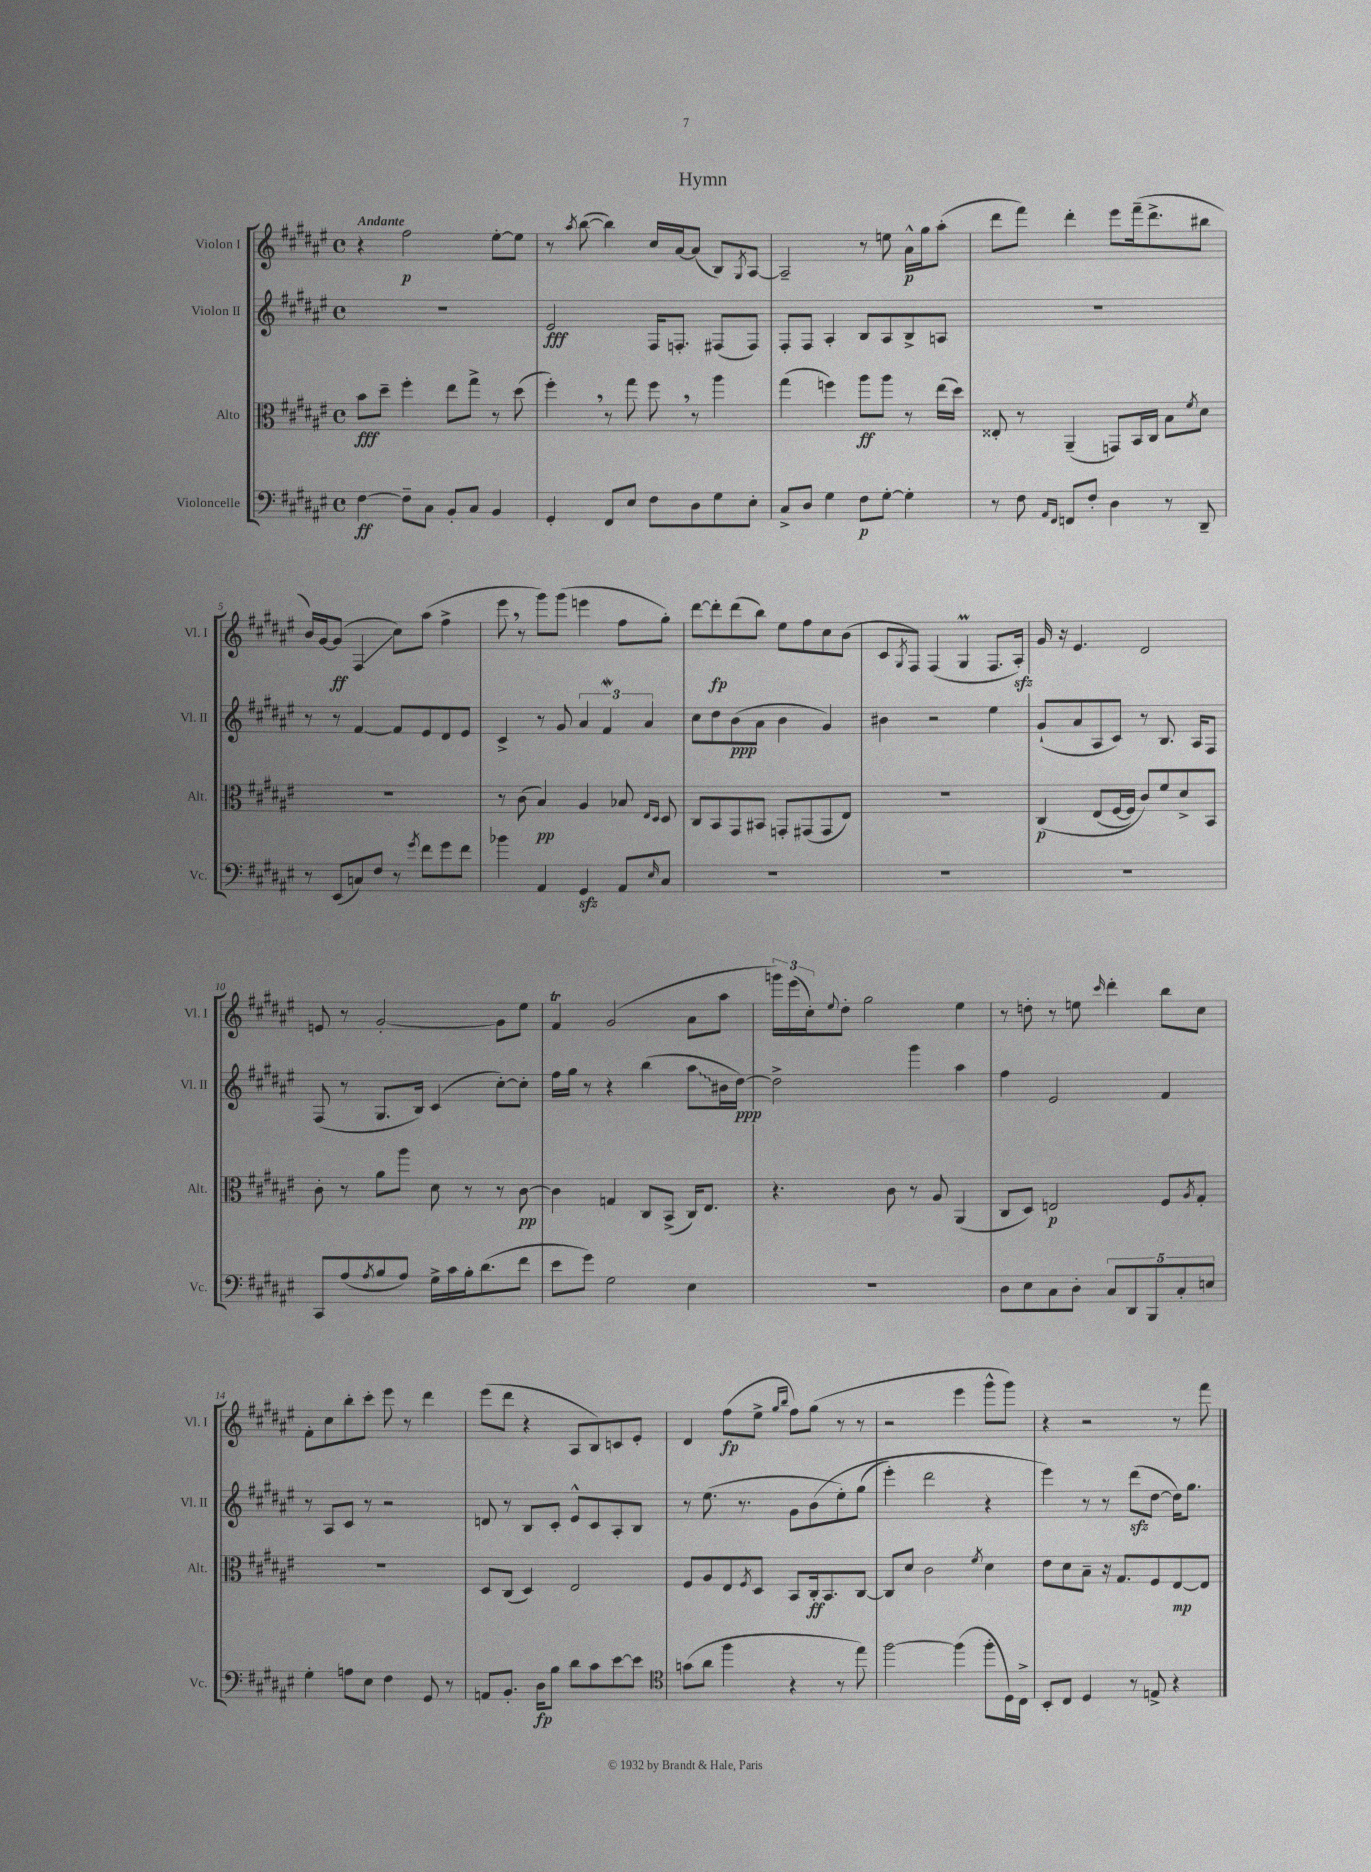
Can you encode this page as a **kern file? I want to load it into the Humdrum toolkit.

**kern	**kern	**kern	**kern
*staff4	*staff3	*staff2	*staff1
*clefF4	*clefC3	*clefG2	*clefG2
*k[f#c#g#d#a#e#]	*k[f#c#g#d#a#e#]	*k[f#c#g#d#a#e#]	*k[f#c#g#d#a#e#]
*M4/4	*M4/4	*M4/4	*M4/4
*met(c)	*met(c)	*met(c)	*met(c)
[4F#	8b	1r	4r
.	8dd#~	.	.
8F#~]	4ff#'	.	2ff#
8C#	.	.	.
8BB'	8ee#	.	.
8C#	8gg#^	.	.
4BB	8r	.	[8ee#'
.	(8dd#	.	8ee#]
=	=	=	=
4GG#'	4ff#')	2e#	8r
.	.	.	8qaa#
.	.	.	([8bb
8FF#	8r	.	4bb])
8E#	8gg#	.	.
8F#	8ff#	16F#	16cc#
.	.	8.F'	[16a#
8D#	8r	.	(8a#]
8G#	4aa#	(8F#	8B)
.	.	.	8qG#
8E#'	.	8F#)	[8A#
=	=	=	=
8C#^	(4gg#	8F#'	2A#~]
8D#	.	8F#	.
4G#	4ff)	4A#'	.
8F#	8aa#	8B	8r
[8G#'	8aa#	8A#	8ee
4G#']	8r	8B^	16a#^^
.	.	.	16gg#
.	(16ee#	8A	(8aa#'
.	16dd#)	.	.
=	=	=	=
8r	8E##'	1r	8ddd#
8F#	8r	.	8fff#)
16qqAA#	.	.	.
16qqFF#	.	.	.
8FF	(4AA#~	.	4ddd#'
8F#'	.	.	.
4D#	8GG)	.	8eee#
.	16BB	.	(16fff#~
.	16C#	.	8.ddd#^
8r	8B	.	.
.	8qf#	.	.
8DD#~	8d#	.	8bb#
=	=	=	=
8r	1r	8r	16b)
.	.	.	[16g#
(8EE#	.	8r	(8g#]
8C)	.	[4f#	4F#
8F#	.	.	.
8r	.	8f#]	8cc#)
8qg#	.	.	.
8f#	.	8e#	(8aa#
8g#	.	8d#	4ff#^
8f#	.	8e#	.
=	=	=	=
4b-	8r	4c#^	8eee#
.	(8c#	.	8r
4AA#	4B)	8r	8ggg#)
.	.	8g#	(8ggg#
4GG#	4A#	6a#	4eee
.	.	6f#	.
8AA#	8B-	.	8ff#
.	.	6a#	.
.	16qqE#	.	.
16qqE#	16qqD#	.	.
8C#	8D#	.	8gg#')
=	=	=	=
1r	8C#	8cc#	[8ddd#
.	8BB	8dd#	8ddd#']
.	8GG#	(8b	(8ddd#
.	8BB#	8a#	8bb)
.	8GG'	4b	8ee#
.	(8GG#	.	8ff#
.	8GG#	4g#)	8cc#
.	8E#)	.	(8b
=	=	=	=
1r	1r	4b#	8c#
.	.	.	8qG#
.	.	.	8F#)
.	.	2r	(4F#
.	.	.	4G#
.	.	4ee#	8.F#
.	.	.	16A#')
=	=	=	=
1r	&(4C#	(8g#`	16g#
.	.	.	16r
.	.	8a#	4.e#
.	(8E#	8A#	.
.	[16F#	8c#)	.
.	16F#])	.	.
.	8c#&)	8r	2d#
.	8f#	8.B	.
.	8d#^	.	.
.	.	16A#	.
.	8BB	8F#	.
=	=	=	=
8CC#	8c#'	(8F#	8e
(8A#	8r	8r	8r
8qA#	.	.	.
8B	8a#	8.G#	[2g#'
8A#)	8aa#	.	.
.	.	16B)	.
16G#^	8d#	(4c#	.
16c#	.	.	.
16B'	8r	.	.
(8.d#	.	.	.
.	8r	[8cc#')	8g#]
8f#	[8c#	8cc#']	8ee#
=	=	=	=
8e#	4c#]	16ff#	4f#
.	.	16gg#	.
8g#)	.	8r	.
2G#	4G	4r	(2g#
.	8C#	(4bb	.
.	(8BB^	.	.
4E#	16C#)	8aa#	8a#
.	8.E#	.	.
.	.	16b#	8aa#
.	.	[16dd#)	.
=	=	=	=
1r	4.r	2dd#^]	24ggg)
.	.	.	(24eee#
.	.	.	24cc#')
.	.	.	8qqee#
.	.	.	8dd#'
.	.	.	2gg#
.	8c#	.	.
.	8r	4ggg#	.
.	8A#	.	.
.	(4AA#	4aa#	4ee#
=	=	=	=
8D#	8C#	4ff#	8r
8E#	8D#)	.	8dd'
8C#	2E	2e#	8r
8D#'	.	.	8ee
.	.	.	16qqccc#
10C#	.	.	4ddd#'
10DD#	.	.	.
10BBB	.	.	.
.	8F#	4f#	8bb
10C#'	.	.	.
.	8qA#	.	.
.	8G#'	.	8cc#
10E	.	.	.
=	=	=	=
4G#'	1r	8r	8f#'
.	.	8A#	8cc#
8A	.	8c#	8bb'
8E#	.	8r	8ccc#'
4F#	.	2r	8eee#
.	.	.	8r
8GG#	.	.	4ddd#
8r	.	.	.
=	=	=	=
8AA	8D#	8d	(8eee#
8.BB'	(8C#	8r	8ddd#
.	4D#)	8B	4r
16D#	.	.	.
8B	.	8c#'	.
8d#	2E#	8e#^^	8A#
8c#	.	8c#	8B)
[8e#	.	8A#'	8c
8e#]	.	8B	8e#'
=	=	=	=
*clefC4	*	*	*
(8g	8F#	8r	4d#
8a#	8A#	(8.ee#	.
4ff#	8E#	.	(8ff#
.	.	8.r	.
.	8qF#	.	.
.	8D#	.	8ee#^
.	.	.	16qqgg#
.	.	.	16qqbb
4r	8BB	8g#	8ff#)
.	16C#'	&(8b	(8gg#
.	8.BB	.	.
8r	.	8ee#')	8r
8ee#)	[8C#	(8gg#	8r
=	=	=	=
[2ff#	8C#]	4eee#')	2r
.	8d#	.	.
.	2c#	2ddd#	.
(4ff#]	.	.	4eee#
.	8qf#	.	.
8ff#'	4d#	4r	8ggg#^^
16D#)	.	.	8ggg#)
16C#^	.	.	.
=	=	=	=
8BB'	8e#	4eee#&)	4r
8C#	8d#	.	.
4D#	8B~	8r	2r
.	16r	8r	.
.	8.G#	.	.
8r	.	(8ddd#	.
8E^	8F#	[8dd#	.
4r	[8E#	16dd#])	8r
.	.	8.gg#	.
.	8E#]	.	8fff#
==	==	==	==
*-	*-	*-	*-
